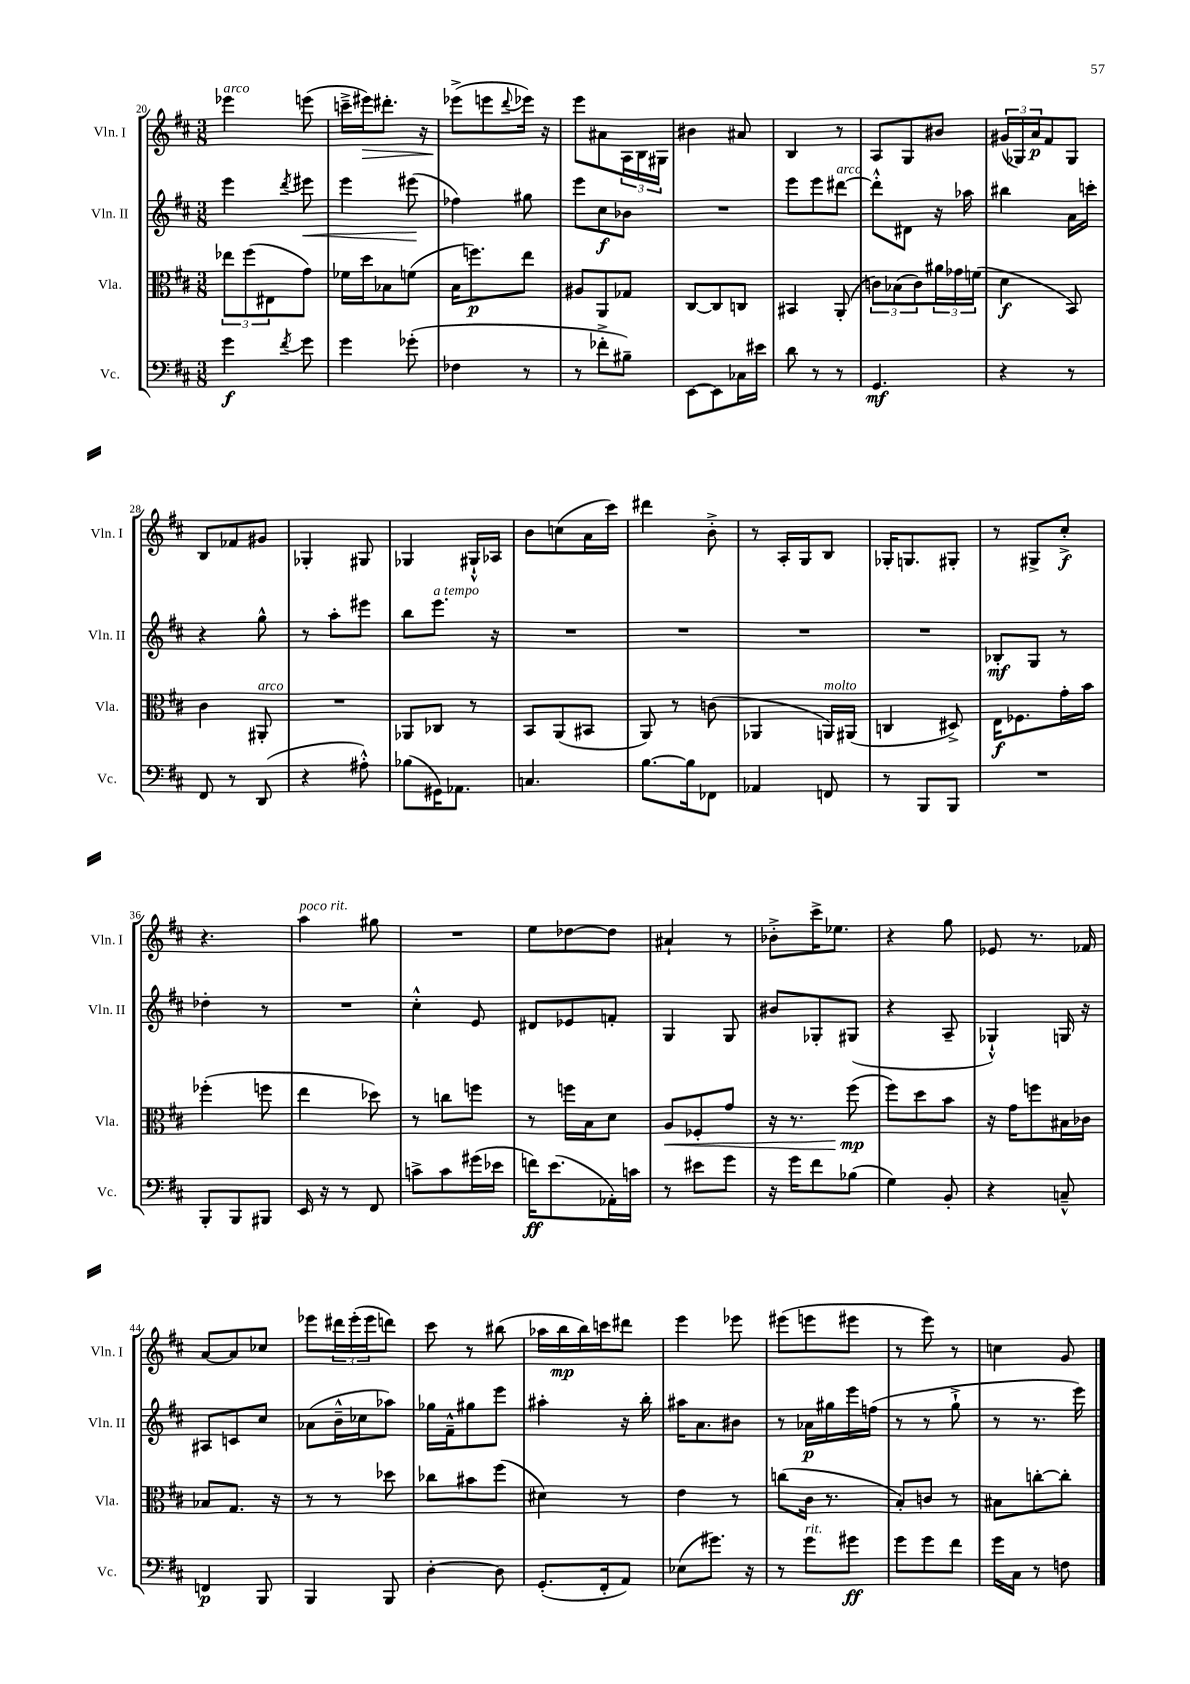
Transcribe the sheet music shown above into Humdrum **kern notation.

**kern	**kern	**kern	**kern
*staff4	*staff3	*staff2	*staff1
*clefF4	*clefC3	*clefG2	*clefG2
*k[f#c#]	*k[f#c#]	*k[f#c#]	*k[f#c#]
*M3/8	*M3/8	*M3/8	*M3/8
4g	12ee-	4eee	4eee-
.	(12ff#	.	.
.	12E#	.	.
8qf#	.	8qddd	.
8g	8g)	8eee#	(8eee
=	=	=	=
4g	16f-	4eee	16ccc~^
.	16dd	.	16eee#)
.	8B-	.	8.ddd#'
(8g-'	(8f	(8eee#	.
.	.	.	16r
=	=	=	=
4F-	16B	4ff-)	(8eee-^
.	8.ff)	.	.
.	.	.	8eee
.	.	.	8qqddd
8r	8ee	8gg#	16eee-)
.	.	.	16r
=	=	=	=
8r	8A#	8eee	8eee
8f-'^	8AA	8cc#	8a#
8B#~)	8G-	8b-	24A
.	.	.	24B
.	.	.	24G#
=	=	=	=
[8EE	[8C#	4.r	4b#
8EE]	8C#]	.	.
16C-	8C	.	8a#
16e#	.	.	.
=	=	=	=
8d	4BB#	8eee	4B
8r	.	8eee	.
8r	(8AA'	[8ddd#	8r
=	=	=	=
4.GG	12c)	8ddd#'^^]	8A
.	(12B-	.	.
.	.	8d#	8G
.	12c)	.	.
.	24a#	16r	8b#
.	24g-	.	.
.	.	16aa-	.
.	(24f	.	.
=	=	=	=
4r	4d	4bb#	(24g#
.	.	.	24G-)
.	.	.	24a
.	.	.	8f#
8r	8BB)	16a	8G-
.	.	16ccc'	.
=	=	=	=
8FF#	4c#	4r	8B
8r	.	.	8f-
(8DD	8AA#'	8gg^^	8g#
=	=	=	=
4r	4.r	8r	4G-'
.	.	8aa'	.
8A#'^^)	.	8eee#	8G#
=	=	=	=
(8B-	8AA-	8bb	4G-
16GG#)	8C-	8.eee	.
8.AA-	.	.	.
.	8r	.	16G#`^^
.	.	16r	16A-
=	=	=	=
4.C	8BB	4.r	8b
.	(8AA	.	(8cc
.	8BB#	.	16a
.	.	.	16ccc#)
=	=	=	=
[8.B	8AA)	4.r	4ddd#
.	8r	.	.
16B]	.	.	.
8FF-	(8c	.	8b'^
=	=	=	=
4AA-	4AA-	4.r	8r
.	.	.	16A'
.	.	.	16G
8FF	16AA)	.	8B
.	(16AA#	.	.
=	=	=	=
8r	4C	4.r	16G-'
.	.	.	8.G
8BBB	.	.	.
8BBB	8D#^)	.	8G#'
=	=	=	=
4.r	16E	8B-'	8r
.	8.F-	.	.
.	.	8G	8G#^
.	16g'	8r	8cc#'^
.	16b	.	.
=	=	=	=
8BBB'	(4ff-'	4dd-'	4.r
8BBB	.	.	.
8BBB#	8ff	8r	.
=	=	=	=
16EE	4ee	4.r	4aa
16r	.	.	.
8r	.	.	.
8FF#	8dd-)	.	8gg#
=	=	=	=
8c^	8r	4cc#'^^	4.r
8c	8cc	.	.
(16g#	8ff	8e	.
16e-	.	.	.
=	=	=	=
16f)	8r	8d#	8ee
(8.e	.	.	.
.	16ff	8e-	[8dd-
.	16B	.	.
16AA-')	8d	8f'	8dd-]
16c	.	.	.
=	=	=	=
8r	8A	4G	4a#`
8e#	8F-'	.	.
8g	8g	8G	8r
=	=	=	=
16r	16r	8b#	8b-'^
16g	8.r	.	.
8f#	.	8G-'	16ccc#^
.	.	.	8.ee-
(8B-	(8ff#	(8G#	.
=	=	=	=
4G)	8ff#)	4r	4r
.	8dd	.	.
8BB'	8b	8A~	8gg
=	=	=	=
4r	16r	4G-`^^)	8e-
.	16g	.	.
.	8ff	.	8.r
8C~^^	16B#	16G	.
.	16c-	16r	16f-
=	=	=	=
4FF	8B-	8A#	[8a
.	8.G	8c	8a]
8BBB	.	8cc#	8cc-
.	16r	.	.
=	=	=	=
4BBB	8r	(8a-	8eee-
.	8r	16b~^^	24ddd#
.	.	.	(24eee-'
.	.	16cc-	.
.	.	.	24eee-
8BBB	8dd-	8aa-)	8ddd)
=	=	=	=
[4D'	8cc-	16gg-	8ccc#
.	.	16f#~^^	.
.	8b#	8gg#	8r
8D]	(8ff#	8eee	(8bb#
=	=	=	=
(8.GG'	4d#)	4aa#'	16aa-
.	.	.	16bb
.	.	.	16bb)
16FF#'	.	.	16ccc
8AA)	8r	16r	8ddd#
.	.	16bb'	.
=	=	=	=
(8E-	4e	16aa#	4eee
.	.	8.a	.
8.g#)	.	.	.
.	8r	8b#	8eee-
16r	.	.	.
=	=	=	=
8r	(8cc	8r	(8eee#
8g	16c#	16a-	8eee
.	8.r	16gg#	.
8g#	.	16eee	8eee#
.	.	(16ff	.
=	=	=	=
8g	8B')	8r	8r
8g	8c	8r	8eee)
8f#	8r	8gg`^	8r
=	=	=	=
16g	8B#	8r	4cc
16C#	.	.	.
8r	[8cc'	8.r	.
8F	8cc']	.	8g
.	.	16eee)	.
==	==	==	==
*-	*-	*-	*-
